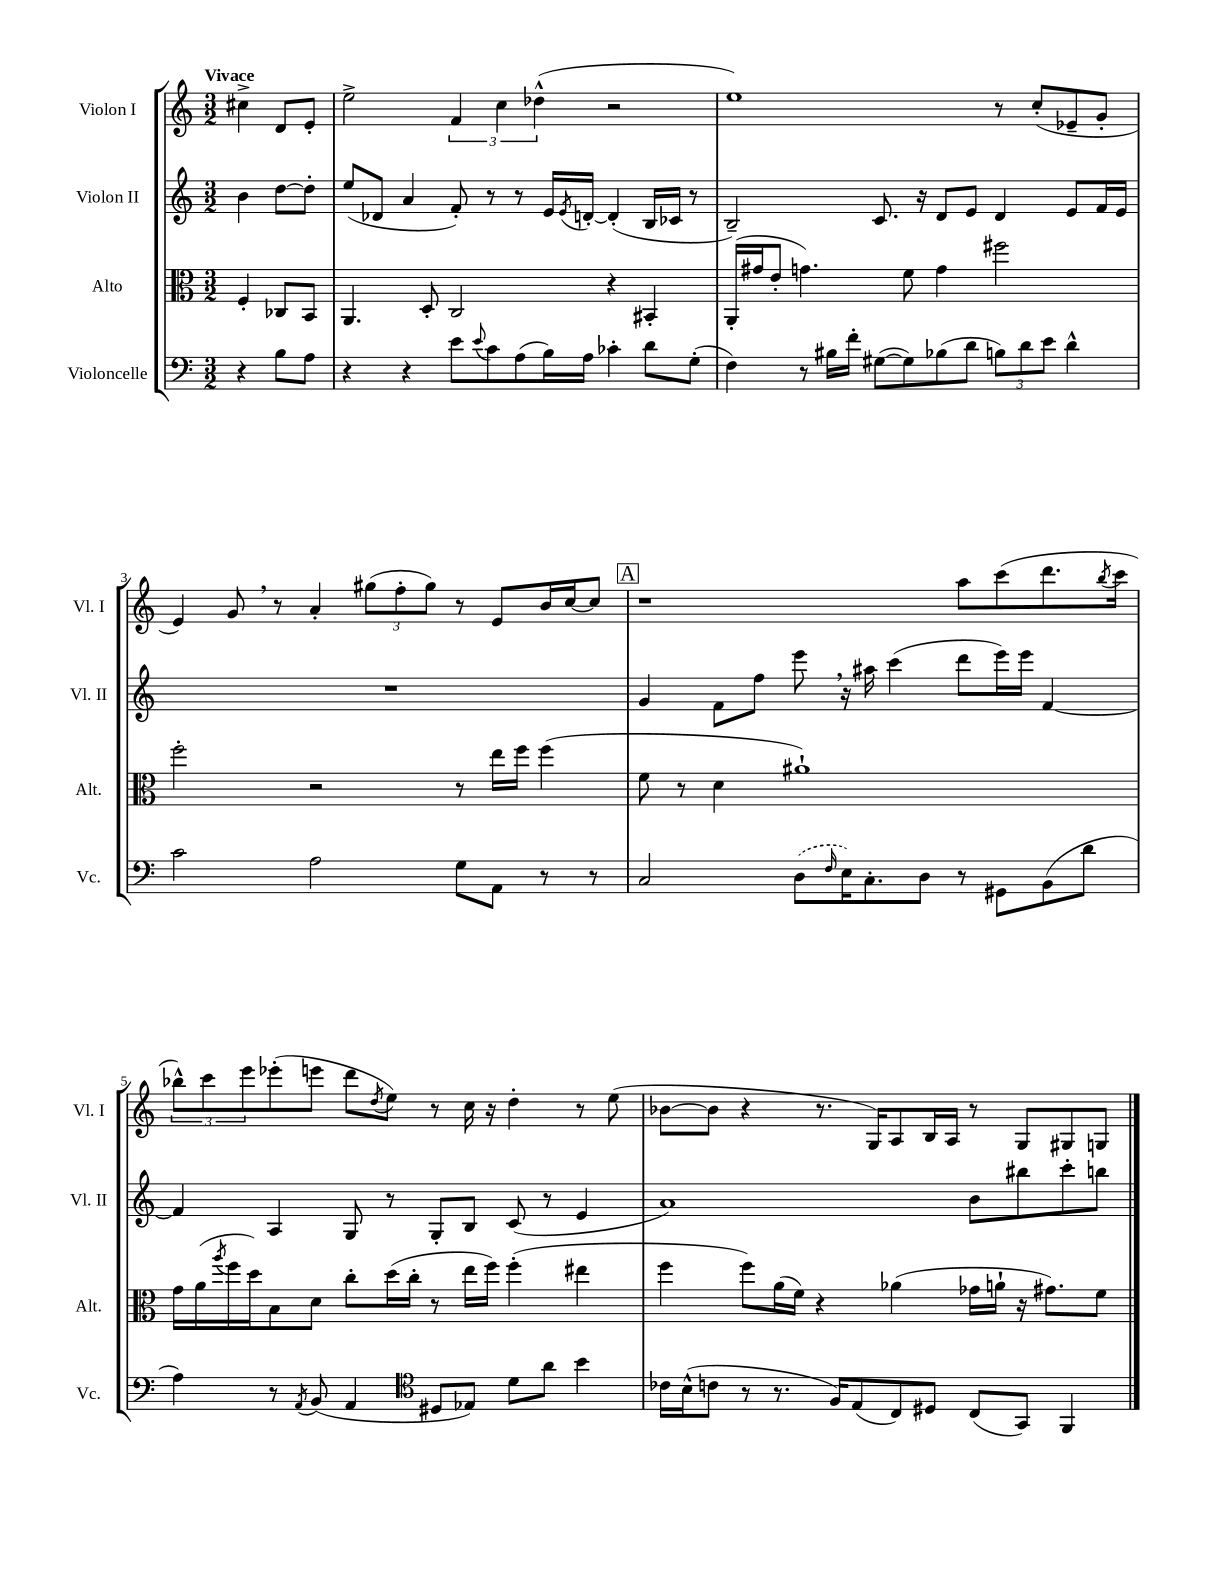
<<
\new StaffGroup <<
\new Staff = "s0" \with { instrumentName = "Violon I" shortInstrumentName = "Vl. I" } {
    \clef treble \key c \major \numericTimeSignature \time 3/2 \partial 2 \tempo "Vivace"
    cis''4-> d'8 e'8-. |
    e''2-> \tuplet 3/2 { f'4 c''4 des''4-^( } r2 |
    e''1) r8 c''8-.( ees'8-- g'8-. |
    e'4) g'8 \breathe r8 a'4-. \tuplet 3/2 { gis''8( f''8-. gis''8) } r8 e'8 b'16 c''16~ c''8 |
    \mark \markup { \box "A" } r1 a''8 c'''8( d'''8. \acciaccatura { b''8 } c'''16 |
    \tuplet 3/2 { bes''8-^) c'''8 e'''8 } ees'''8-.( e'''8 d'''8 \acciaccatura { d''8 } e''8) r8 c''16 r16 d''4-. r8 e''8( |
    bes'8~ bes'8 r4 r8. g16) a8 b16 a16 r8 g8 gis8 g8 \bar "|." |
}
\new Staff = "s1" \with { instrumentName = "Violon II" shortInstrumentName = "Vl. II" } {
    \clef treble \key c \major \numericTimeSignature \time 3/2 \partial 2
    b'4 d''8~ d''8-. |
    e''8( des'8 a'4 f'8-.) r8 r8 e'16 \acciaccatura { e'8 } d'16~-. d'4-.( b16 ces'16 r8 |
    b2--) c'8. r16 d'8 e'8 d'4 e'8 f'16 e'16 |
    R1. |
    \mark \markup { \box "A" } g'4 f'8 f''8 e'''8 \breathe r16 ais''16 c'''4( d'''8 e'''16) e'''16 f'4~ |
    f'4 a4 g8 r8 g8-. b8 c'8( r8 e'4 |
    a'1) b'8 bis''8 c'''8-. b''8 \bar "|." |
}
\new Staff = "s2" \with { instrumentName = "Alto" shortInstrumentName = "Alt." } {
    \clef alto \key c \major \numericTimeSignature \time 3/2 \partial 2
    f4-. ces8 b,8 |
    a,4. d8-. c2 r4 bis,4-. |
    a,16-.( gis'16 e'8-. g'4.) f'8 g'4 fis''2 |
    f''2-. r2 r8 e''16 f''16 f''4( |
    \mark \markup { \box "A" } f'8 r8 d'4 ais'1-!) |
    g'16 a'16( \acciaccatura { a''8 } f''16 d''16) b8 d'8 c''8-. d''16( c''16-. r8 e''16 f''16) f''4-.( eis''4 |
    f''4 f''8) a'16( f'16) r4 aes'4( ges'16 a'16-! r16 gis'8.) f'8 \bar "|." |
}
\new Staff = "s3" \with { instrumentName = "Violoncelle" shortInstrumentName = "Vc." } {
    \clef bass \key c \major \numericTimeSignature \time 3/2 \partial 2
    r4 b8 a8 |
    r4 r4 e'8 \appoggiatura { e'8 } c'8 a8( b16) a16 ces'4-. d'8 g8-.( |
    f4) r8 bis16 f'16-. gis8~( gis8) bes8( d'8 \tuplet 3/2 { b8) d'8 e'8 } d'4-^ |
    c'2 a2 g8 a,8 r8 r8 |
    \mark \markup { \box "A" } c2 \once \slurDashed d8( \grace { f16 } e16) c8.-. d8 r8 gis,8 b,8( d'8 |
    a4) r8 \acciaccatura { a,8 } b,8( a,4 \clef tenor dis8 ees8) d'8 a'8 b'4 |
    ces'16 b16-^( c'8 r8 r8. f16) e8( c8) dis8 c8( g,8) f,4 \bar "|." |
}
>>
>>
